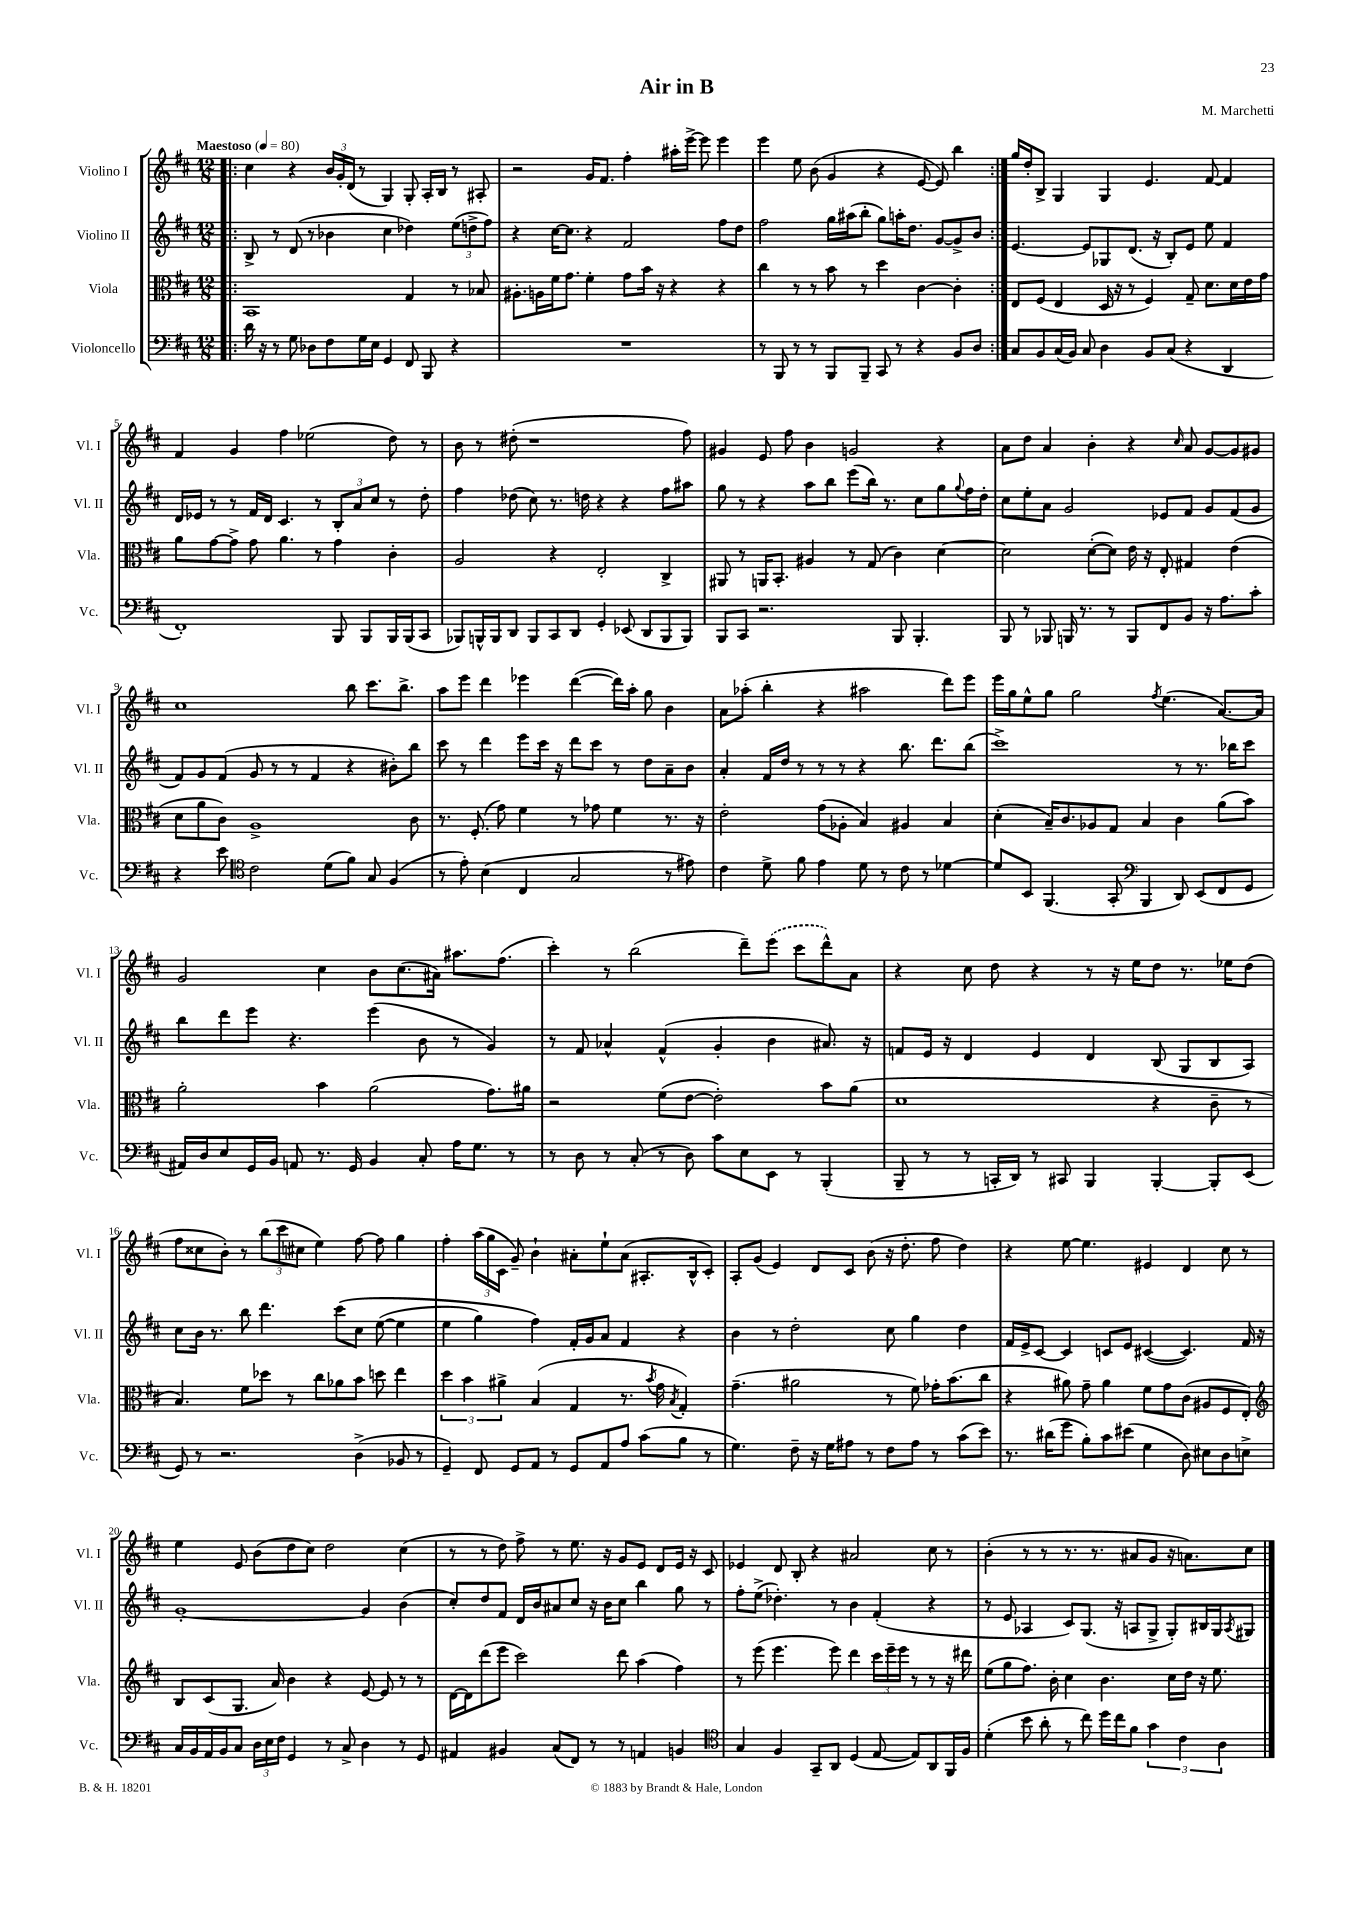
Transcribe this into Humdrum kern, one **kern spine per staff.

**kern	**kern	**kern	**kern
*staff4	*staff3	*staff2	*staff1
*clefF4	*clefC3	*clefG2	*clefG2
*k[f#c#]	*k[f#c#]	*k[f#c#]	*k[f#c#]
*M12/8	*M12/8	*M12/8	*M12/8
*MM80	*MM80	*MM80	*MM80
=!|:	=!|:	=!|:	=!|:
16d\	1BB	8B^/	4cc#\
16r	.	.	.
8r	.	8r	.
8G\	.	(8d/	4r
8D-\L	.	8r	.
8F#\	.	4b-\	24b/LL
.	.	.	24g'/
.	.	.	(24d/JJ
16G\L	.	.	8r
16E\JJ	.	.	.
4GG/	.	4cc#\	4G/)
8FF#/	4G/	4dd-\)	8G'/
8BBB/	.	.	16A'/LL
.	.	.	16B/JJ
4r	8r	(12ee\L	8r
.	.	12dd^\	.
.	8B-/	.	8A#'/
.	.	12ff#\J)	.
=	=	=	=
1.r	8.A#'\L	4r	2r
.	16A\L	.	.
.	16f#\J	[16cc#\LK	.
.	8.g\J	8.cc#\]J	.
.	4f#'\	4r	16g/LK
.	.	.	8.f#/J
.	8g\L	2f#/	4ff#'\
.	16b\Jk	.	.
.	16r	.	.
.	4r	.	16aa#'\LL
.	.	.	[16eee^\JJ
.	.	.	8eee\]
.	4r	8ff#\L	4eee\
.	.	8dd\J	.
=	=	=	=
8r	4cc#\	2ff#\	4eee\
8BBB/	.	.	.
8r	8r	.	8ee\
8r	8r	.	(8b\
8BBB/L	8b\	16gg\LL	4g/
.	.	(16aa#\J	.
8BBB~/J	8r	8bb'\J	.
8CC#/	4dd\	8gg\L)	4r
8r	.	16aa'\K	.
.	.	8.dd\J	.
4r	[4c#\	.	[8e/
.	.	[8g/L	8e/])
8BB/L	4c#'\]	8g^/]	4bb\
8D/J	.	8b/J	.
=:|!	=:|!	=:|!	=:|!
8C#/L	8E/L	[4.e/	16gg/LL
.	.	.	16dd'/J
8BB/	(8F#/J	.	8B^/J
(16C#/L	4E/	.	4G/
16BB/JJ)	.	.	.
8C#/	.	8e/]L	.
4D\	16D/	8G-/	4G/
.	16r	.	.
.	8r	(8.d/J	.
8BB/L	4F#/)	.	4.e/
.	.	16r	.
(8C#/J	.	8B'/L)	.
4r	8G~/	8e/J	.
.	8.d\L	8ee\	[8f#/
4DD/	.	4f#/	4f#/]
.	16d\L	.	.
.	16e\	.	.
.	16g\JJ	.	.
=	=	=	=
1FF#')	8a\L	16d/LL	4f#/
.	.	16e-/JJ	.
.	[8g\	8r	.
.	8g^\]J	8r	4g/
.	8g\	16f#/LL	.
.	.	16d/JJ	.
.	4.a\	4.c#/	4ff#\
.	.	.	(2ee-\
.	8r	8r	.
8BBB/	4g\	12B'/L	.
.	.	12a/	.
8BBB/L	.	.	.
.	.	12cc#/J	.
16BBB/L	4c#'\	8r	8dd\)
(16BBB/J	.	.	.
8CC#/J	.	8dd'\	8r
=	=	=	=
8BBB-/L)	2A/	4ff#\	8b\
16BBB^^/L	.	.	8r
16BBB/J	.	.	.
8DD/J	.	(8dd-\	(8dd#'\
8BBB/L	.	8cc#\)	1r
8CC#/	4r	8.r	.
8DD/J	.	.	.
.	.	16dd\	.
4GG'/	2E'/	4r	.
(8EE-/	.	4r	.
8DD/L	.	.	.
8BBB/	4C#^/	8ff#\L	.
8BBB/J)	.	8aa#\J	8ff#\)
=	=	=	=
8BBB/L	8AA#/	8gg\	4g#/
8CC#/J	8r	8r	.
2.r	16AA/LK	4r	8e/
.	8.BB'/J	.	.
.	.	.	8ff#\
.	4A#/	8aa\L	4b\
.	.	8bb\J	.
.	8r	(8eee\L	2g/
.	(8G/	16bb\Jk)	.
.	.	8.r	.
8BBB/	4c#\)	.	.
4.BBB'/	.	8cc#\L	.
.	[4d\	8gg\	4r
.	.	8qqgg/	.
.	.	16ff#\L	.
.	.	16dd'\JJ	.
=	=	=	=
8BBB/	2d\]	8cc#\L	8a\L
8r	.	8ee'\	8dd\J
8BBB-/	.	8a\J	4a/
16BBB/	.	2g/	.
8.r	.	.	.
.	([8d'\L	.	4b'\
8r	8d\]J)	.	.
8BBB/L	16e\	.	4r
.	16r	.	.
8FF#/	8E'/	8e-/L	.
.	.	.	16qqcc#/
8BB/J	4G#/	8f#/J	8a/
16r	.	8g/L	[8g/L
8.A\L	.	.	.
.	(4e\	(8f#/	8g/]
8c#'\J	.	8g/J	8g#/J
=	=	=	=
4r	8d\L	8f#/L)	1cc#
.	8a\	8g/	.
8e\	8c#\J)	(8f#/J	.
*clefC4	*	*	*
2c#\	1A^	8g/	.
.	.	8r	.
.	.	8r	.
.	.	4f#/	.
(8d\L	.	.	.
8f#\J)	.	4r	8bb\
8G/	.	.	8.ccc#\L
(4F#/	.	8b#'\L)	.
.	.	.	8.bb^\J
.	8c#\	8bb\J	.
=	=	=	=
8r	8.r	8ccc#\	8aa\L
8e'\)	.	8r	8eee\J
.	(8.F#'/	.	.
(4B\	.	4ddd\	4ddd\
.	8g\)	.	.
4C#/	4f#\	8eee\L	4eee-\
.	.	16ccc#\Jk	.
.	.	16r	.
2G/	8r	8ddd\L	([4ddd\
.	8g-\	8ccc#\J	.
.	4f#\	8r	16ddd\]LL)
.	.	.	16aa'\JJ
.	.	8dd\L	8gg\
8r	8.r	8a~\	4b\
8e#\)	.	8b\J	.
.	16r	.	.
=	=	=	=
4c#\	2e'\	4a'/	8a\L
.	.	.	(8aa-'\J
8d^\	.	16f#/LL	4bb'\
.	.	16dd/JJ	.
8f#\	.	8r	.
4e\	(8g\L	8r	4r
.	8A-'\J	8r	.
8d\	4B/)	4r	2aa#\
8r	.	.	.
8c#\	4A#/	8.bb\	.
8r	.	.	.
.	.	8.ddd\L	.
[4d-\	4B/	.	8ddd\L)
.	.	(8bb\J	8eee\J
=	=	=	=
8d-/]L	(4d'\	1ccc#^)	16eee\LL
.	.	.	16gg\J
8BB/J	.	.	8ee^^\
(4.FF#/	16B~/LK)	.	8gg\J
.	8.c#/	.	.
.	.	.	2gg\
.	8A-/	.	.
8GG'/	8G/J	.	.
*clefF4	*	*	*
4BBB/	4B/	.	.
.	.	.	8qff#/
.	.	.	(4.ee\
8DD/)	4c#\	8r	.
(8EE/L	.	8.r	.
8FF#/	(8a\L	.	[8.a/L)
.	.	16bb-\LK	.
8GG/J	8b\J)	8ccc#\J	.
.	.	.	16a/]Jk
=	=	=	=
16AA#/LL)	2a'\	8bb\L	2g/
16D/J	.	.	.
8E/	.	8ddd\	.
16GG/L	.	8eee\J	.
16BB/JJ	.	.	.
8AA/	.	4.r	.
8.r	4b\	.	4cc#\
16GG/	.	.	.
4BB/	(2a\	(4eee\	8b\L
.	.	.	(8.cc#\
8C#'/	.	8b\	.
.	.	.	16a#\Jk)
16A\LK	.	8r	8.aa#\L
8.G\J	.	.	.
.	8.g\L)	4g/)	.
.	.	.	(8.ff#\J
8r	.	.	.
.	16a#\Jk	.	.
=	=	=	=
8r	2r	8r	4ccc#'\)
8D\	.	8f#/	.
8r	.	4a-^^/	8r
(8C#'/	.	.	(2bb\
8r	(8f#\L	(4f#^^/	.
8D\)	[8e\J	.	.
8c#\L	2e'\])	4g'/	.
8E\	.	.	8ddd~\L)
8EE\J	.	4b\	(8eee\J
8r	.	.	8ccc#\L
(4BBB'/	8b\L	8.a#/)	8ddd^^\)
.	(8a\J	.	8a\J
.	.	16r	.
=	=	=	=
8BBB~/	1d	8f/L	4r
8r	.	16e/Jk	.
.	.	16r	.
8r	.	4d/	8cc#\
16CC'/LL	.	.	8dd\
16DD/JJ)	.	.	.
8r	.	4e/	4r
8CC#/	.	.	.
4BBB/	.	4d/	8r
.	.	.	16r
.	.	.	16ee\LK
[4BBB'/	4r	(8B/	8dd\J
.	.	8G/L	8.r
8BBB'/]L	8c#~\	8B/	.
.	.	.	16ee-\LK
(8EE/J	8r	8A/J)	(8dd\J
=	=	=	=
8GG/)	4.B/)	8cc#\L	8ff#\L
8r	.	16b\Jk	8cc##\
.	.	8.r	.
2.r	.	.	8b'\J)
.	8f#\L	8bb\	8r
.	8dd-\J	4.ddd\	(12bb\L
.	.	.	12ccc#\
.	8r	.	.
.	.	.	12cc#\J
.	8cc#\L	.	4ee\)
.	8a-\	&(8ccc#\L	.
(4D^\	8b\J	8cc#\J	[8ff#\
.	8dd\	([8ee\	8ff#\]
8BB-/	4ee\	4ee\]	4gg\
8r	.	.	.
=	=	=	=
4GG~/)	6dd\	4ee\	4ff#'\
.	6b\	.	.
8FF#/	.	4gg\)	(24aa\LL
.	.	.	24gg\
.	6a#^\	.	24c#\JJ
8GG/L	.	.	8g~/)
8AA/J	(4B/	4ff#\&)	4b`\
8r	.	.	.
8GG/L	4G/	16f#'/LL	8a#'\L
.	.	16g/J	.
8AA/	.	8a/J	8ee`\
8A/J	8.r	4f#/	(8a#\J
(8c#\L	.	.	8.A#'/L
.	8qb/	.	.
.	16g\	.	.
.	8qB/	.	.
8B\J	4G'/)	4r	.
.	.	.	16B^^/k
8r	.	.	8c#'/J)
=	=	=	=
4.G\)	(4.g~\	4b\	8A'/L
.	.	.	(8g/J
.	.	8r	4e/)
8F#~\	2a#\	2dd'\	.
16r	.	.	8d/L
16G\LK	.	.	.
8A#\J	.	.	8c#/J
8r	.	.	(8b\
8F#\L	8r	8cc#\	16r
.	.	.	8.dd'\
8A#\J	8f#\)	4gg\	.
8r	16g-'\LK	.	8ff#\
.	(8.b\	.	.
(8c#\L	.	4dd\	4dd\)
8e\J)	8cc#\J	.	.
=	=	=	=
8.r	4r	16f#/LL	4r
.	.	16e^/J	.
.	.	[8c#/J	.
(16d#\LK	.	.	.
8g\J	8a#\)	4c#/]	[8ee\
8B'\L)	8g~\	.	4.ee\]
8c#\	4a#\	8c/L	.
(8e#\J	.	8e/J	.
4G\	8f#\L	([4c#/	4e#/
.	8g\	.	.
8D\)	(8c#\J	4.c#/])	4d/
8E#\L	8A#/L	.	.
8D\	8F#/	.	8cc#\
8E^\J	8E'/J)	16f#/	8r
.	.	16r	.
=	=	=	=
*	*clefG2	*	*
16C#/LL	8B/L	[1g'	4ee\
16BB/	.	.	.
16AA/	(8c#/	.	.
16BB/J	.	.	.
8C#/J	8.G/J	.	8e/
24D\LL	.	.	(8b\L
24E\	.	.	.
.	16a/)	.	.
24F#\JJ	.	.	.
4GG/	4b\	.	8dd\
.	.	.	8cc#\J)
8r	4r	.	2dd\
8C#^/	.	.	.
4D\	[8e/	4g/]	.
.	8e/]	.	.
8r	8r	(4b\	(4cc#\
8GG/	8r	.	.
=	=	=	=
4AA#/	[16d\LL	8cc#'/L)	8r
.	16d\]J	.	.
.	(8ddd\	8dd/	8r
4BB#/	8eee\J	8f#/J	8dd\)
.	2ccc#\)	16d/LL	8ff#^\
.	.	16b/J	.
(8C#/L	.	8a#/	8r
8FF#/J)	.	8cc#/J	8.ee\
8r	.	16r	.
.	.	16b\LK	16r
8r	8ddd\	8cc#\J	8g/L
4AA/	(4aa\	4bb\	8e/J
.	.	.	8d/L
4BB/	4ff#\)	8gg\	16e/Jk
.	.	.	16r
.	.	8r	8c#/
=	=	=	=
*clefC4	*	*	*
4G/	8r	8ff#'\L	4e-/
.	(8eee\	(8ee^\J	.
4F#/	4.eee\	4.dd-'\)	8d/
.	.	.	8B'/
8GG~/L	.	.	4r
8AA/J	8eee\)	8r	.
(4D/	4ddd\	4b\	2a#/
[8E/	24ccc#\LL	(4f#'/	.
.	24eee~\	.	.
.	24eee\JJ	.	.
8E/]L)	8r	.	.
8AA/	8r	4r	8cc#\
16FF#/L	16r	.	8r
16F#/JJ	16ddd#\	.	.
=	=	=	=
(4d'\	(8ee\L	8r	(4b'\
.	8gg\	8e/	.
8b\	8.ff#\J)	4A-/	8r
8a'\	.	.	8r
.	16b'\	.	.
8r	4cc#\	8c#/L)	8.r
8cc#\)	.	(8.G/J	.
.	.	.	8.r
16dd\LL	4.b\	.	.
16cc#\J	.	16r	.
8f#\J	.	8A/L	8a#/L
6g\	.	8G^/J	8g/J
.	16cc#\LL	8G'/L)	16r
6c#\	.	.	.
.	16dd\JJ	.	8.a\L)
.	16r	16B#/L	.
.	8.ee\	16G/J	.
6A\	.	.	.
.	.	8qA/	.
.	.	8G#/J	8cc#\J
==	==	==	==
*-	*-	*-	*-
